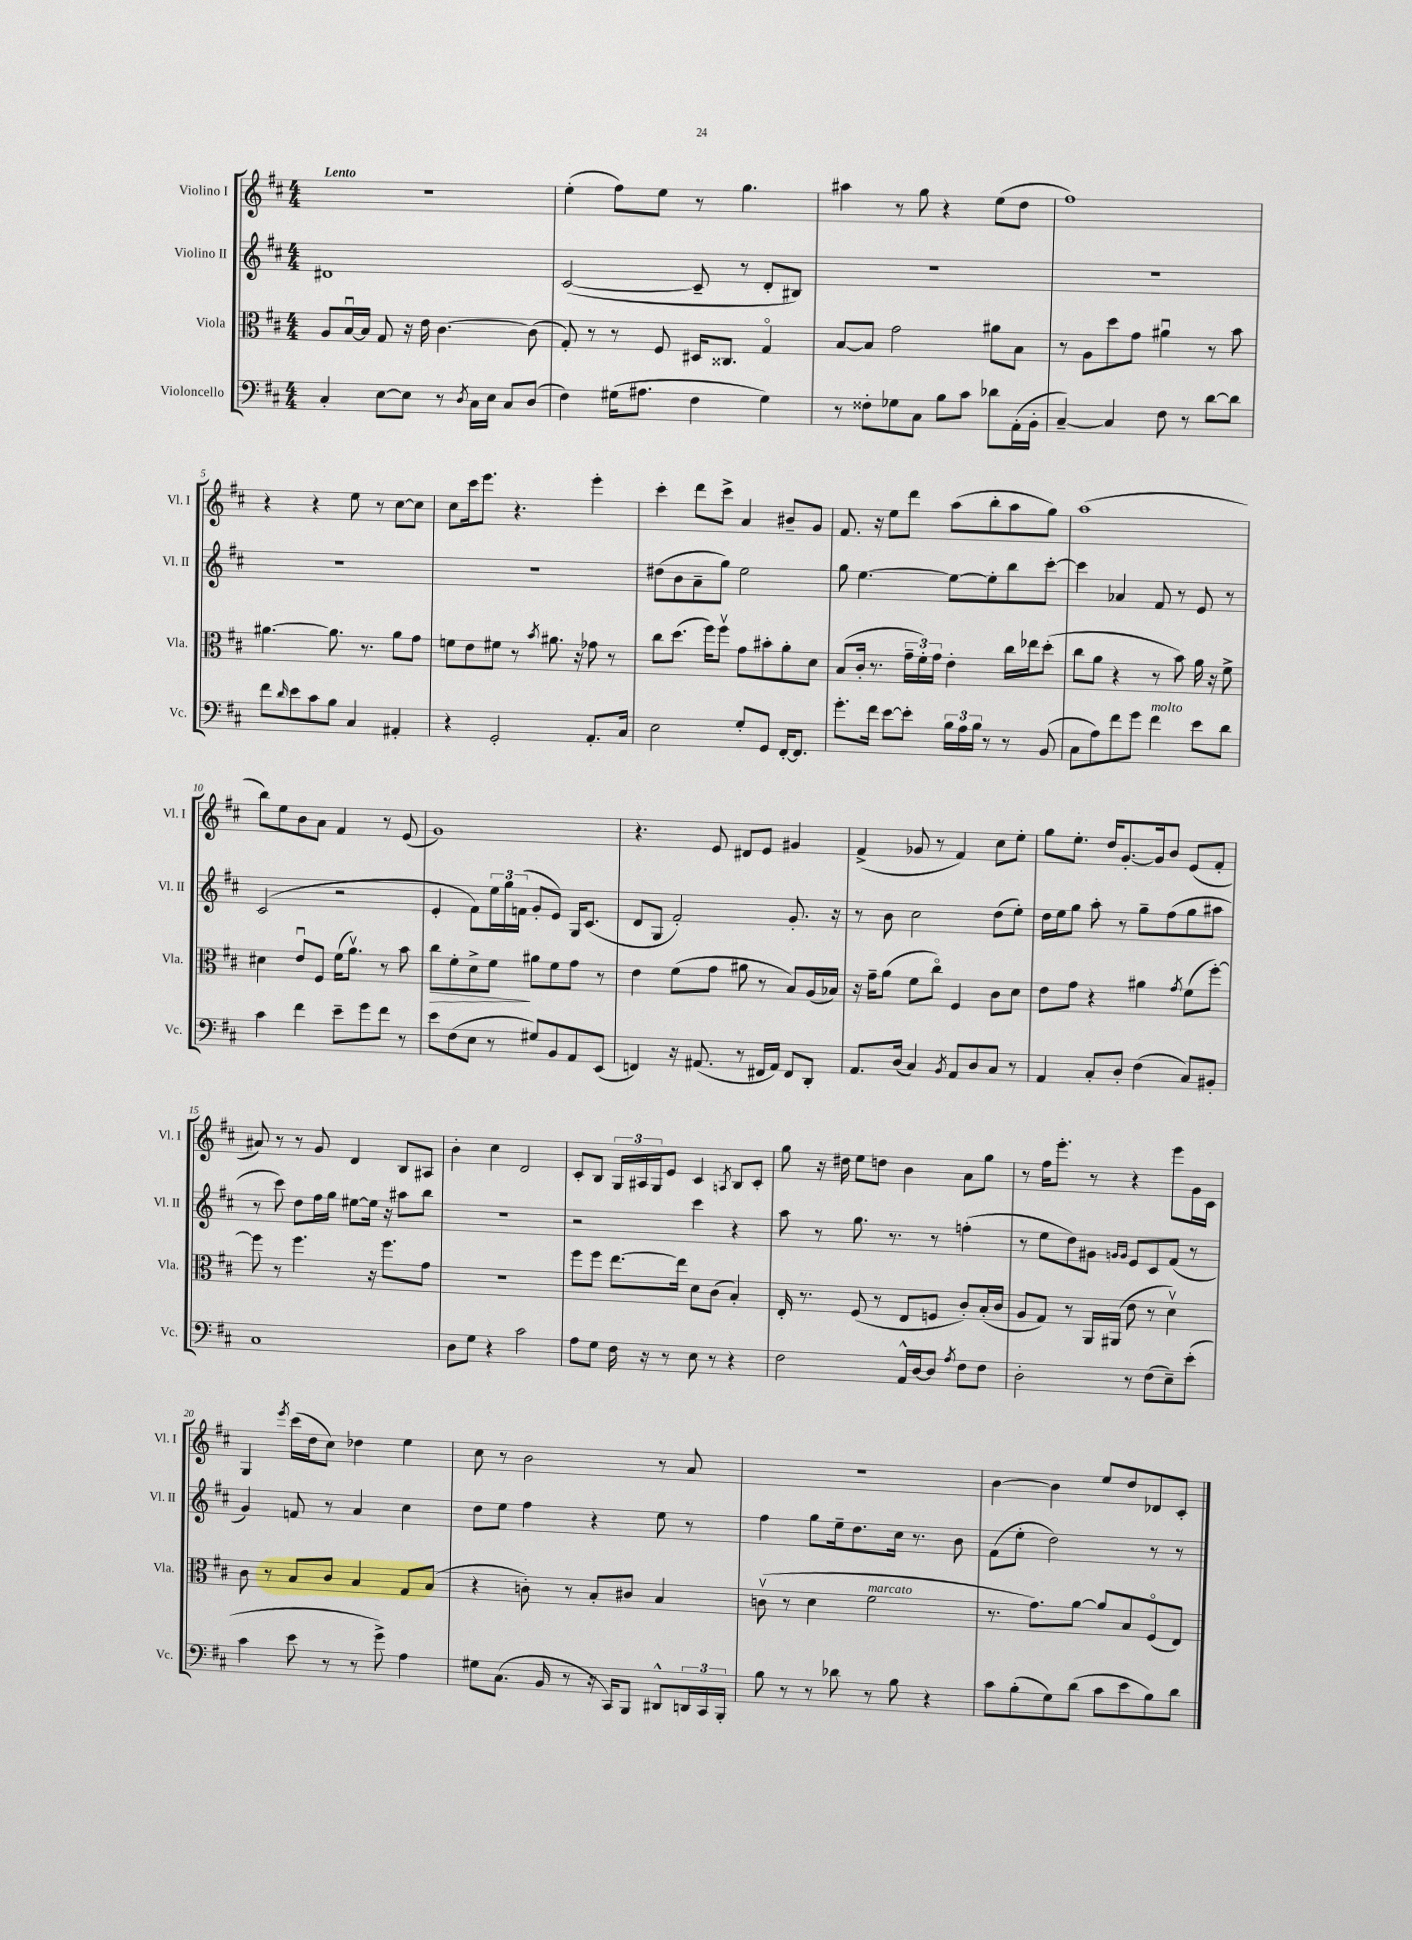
<<
\new StaffGroup <<
\new Staff = "s0" \with { instrumentName = "Violino I" shortInstrumentName = "Vl. I" } {
    \clef treble \key d \major \numericTimeSignature \time 4/4 \tempo "Lento"
    R1 |
    e''4-.( fis''8) e''8 r8 g''4. |
    ais''4 r8 g''8 r4 e''8( d''8 |
    fis''1) |
    r4 r4 e''8 r8 cis''8~ cis''8 |
    cis''8 cis'''16 e'''8. r4. e'''4-. |
    cis'''4-. d'''8 cis'''8-> a'4 bis'8-- g'8 |
    fis'8. r16 e''8 d'''8 a''8( b''8-. a''8 g''8) |
    a''1( |
    b''8) e''8 b'8 a'8 fis'4 r8 e'8( |
    g'1) |
    r4. e'8 dis'8 e'8 gis'4 |
    fis'4->( ges'8 r8 fis'4) cis''8 e''8-. |
    g''8 e''8.-. d''16 g'8.~-. g'16 b'8 e'8( fis'8-. |
    ais'8) r8 r8 g'8 d'4 b8 ais8 |
    b'4-. cis''4 d'2 |
    cis'8-. b8 \tuplet 3/2 { g16 ais16 g16 } e'8 cis'4 \acciaccatura { a8 } b8 cis'8-. |
    g''8 r16 dis''16 e''8 d''8 b'4 a'8 g''8 |
    r8 fis''16 e'''8.-. r8 r4 e'''8 g'16 cis'16 |
    g4 \acciaccatura { e'''8 } cis'''16( d''16 cis''8) des''4 e''4 |
    cis''8 r8 b'2 r8 a'8 |
    R1 |
    b'4~ b'4 e''8 d''8 des'8 cis'8-. \bar "|." |
}
\new Staff = "s1" \with { instrumentName = "Violino II" shortInstrumentName = "Vl. II" } {
    \clef treble \key d \major \numericTimeSignature \time 4/4
    dis'1 |
    cis'2~( cis'8-- r8 d'8-. bis8) |
    R1 |
    R1 |
    R1 |
    R1 |
    dis''8( b'8 a'8-- g''8) e''2 |
    g''8 e''4.~ e''8~ e''8-. b''8 cis'''8~-. |
    cis'''4 aes'4 fis'8 r8 e'8 r8 |
    cis'2( r2 |
    e'4-. fis'8) \tuplet 3/2 { e''16 g''16 f'16( } g'8-. e'8) g16 cis'8.( |
    d'8 g8 fis'2-.) g'8.-. r16 |
    r8 b'8 cis''2 d''8( e''8-.) |
    d''16 e''16 g''8 a''8-. r8 g''8-- fis''8( g''8 ais''8 |
    r8 cis'''8) d''8 fis''16 g''16 eis''8~ eis''16 r16 ais''8 b''8 |
    R1 |
    r2 cis'''4 r4 |
    a''8 r8 g''8. r8. r8 f''4-.( |
    r8 e''8 d''8) gis'8 \grace { g'16 g'16 } e'8 cis'8 fis'8( r8 |
    g'4) f'8 r8 a'4 cis''4 |
    d''8 e''8 fis''4 r4 e''8 r8 |
    fis''4 g''8 e''16-- d''8. cis''16 r8. b'8 |
    fis'8( e''8-. d''2) r8 r8 \bar "|." |
}
\new Staff = "s2" \with { instrumentName = "Viola" shortInstrumentName = "Vla." } {
    \clef alto \key d \major \numericTimeSignature \time 4/4
    a8 b16~\downbow b16 g8 r16 e'16 cis'4.~ cis'8( |
    g8-.) r8 r8 fis8 dis16 cisis8. g4\flageolet |
    b8~ b8 g'2 ais'8 b8 |
    r8 a8 d''8 g'8 ais'4\downbow r8 b'8 |
    ais'4.~ ais'8. r8. ais'8 g'8 |
    f'8 e'8 fis'8 r8 \acciaccatura { b'8 } ais'8. r16 ges'8 r8 |
    cis''8 d''8.( fis''16) fis''8\upbow g'8 bis'8-. a'8-. d'8 |
    b8( cis'16-. r8. \tuplet 3/2 { g'16-- fis'16-.) g'16 } e'4-. cis''16 ees''16 d''8-.( |
    cis''8 a'8 r4 r8 b'8) a'16 r16 fis'8-> |
    dis'4 e'8\downbow fis8 fis'16( a'8.\upbow) r8 b'8 |
    cis''8\> fis'8-. d'8-> fis'8\! ais'8 fis'8 g'8 r8 |
    e'4 fis'8( g'8 ais'8 r8 b8) a16( bes16) |
    r16 g'16-- a'8( fis'8 cis''8\flageolet) fis4 cis'8 d'8 |
    e'8 g'8 r4 ais'4 \acciaccatura { g'8 } fis'8( fis''8~-.) |
    fis''8 r8 fis''4. r16 fis''8. g'8 |
    R1 |
    fis''8 fis''8 e''8.~ e''16 d'8 cis'8( b4-.) |
    e16-. r8. fis8( r8 e8 f8 cis'8-.) b16-.( cis'16 |
    a8 g8) r8 a,16 ais,16( e'8 r8 d'4\upbow) |
    cis'8 r8 b8 cis'8 b4 g8 b8( |
    r4 c'8-.) r8 b8-. cis'8 b4 |
    c'8\upbow( r8 d'4 fis'2^\markup { \italic "marcato" } |
    r8. g'8.) a'8~ a'8 b8 fis8\flageolet( e8) \bar "|." |
}
\new Staff = "s3" \with { instrumentName = "Violoncello" shortInstrumentName = "Vc." } {
    \clef bass \key d \major \numericTimeSignature \time 4/4
    cis4-. e8~ e8 r8 \acciaccatura { d8 } cis16 e16 cis8 d8( |
    fis4) gis16( ais8. fis4 gis4) |
    r8 fisis8-. ges8 cis8 b8 cis'8 des'8 a,16-.( b,16-. |
    cis4~--) cis4 fis8 r8 d'8~ d'8 |
    fis'8 \grace { d'16 } e'8 cis'8 b8 cis4 ais,4-. |
    r4 g,2-. a,8.-. cis16 |
    e2 g8-. g,8 fis,16~-. fis,8. |
    g'8.-. fis'16 e'8~ e'8-. \tuplet 3/2 { b16 a16 b16 } r8 r8 b,8( |
    cis8 a8) fis'8 g'8 fis'4^\markup { \italic "molto" } e'8 d'8 |
    cis'4 fis'4 e'8-- g'8 fis'8 r8 |
    e'8 fis8( e8 r8 gis8) b,8 a,8 e,8( |
    f,4) r16 ais,8.( r8 fis,16 ais,16) fis,8 d,8-. |
    a,8. d16( cis4) \acciaccatura { b,8 } a,8 d8 cis8 r8 |
    a,4 cis8-. d8-. fis4( cis8) bis,8-. |
    cis1 |
    d8 g8 r4 cis'2 |
    a8 g8 fis16 r16 r8 e8 r8 r4 |
    fis2 a,16-^ d16~ d8 \acciaccatura { a8 } fis8 fis8 |
    d2-. r8 fis8( e8--) e'8-.( |
    cis'4 e'8 r8 r8 g'8->) a4 |
    gis8 cis8.( b,16 r8 r16 cis,16) b,,8 dis,8-^ \tuplet 3/2 { d,16 cis,16 b,,16-. } |
    b8 r8 r8 des'8 r8 b8 r4 |
    cis'8 b8-.( g8) d'8( cis'8 e'8 b8) d'8 \bar "|." |
}
>>
>>
